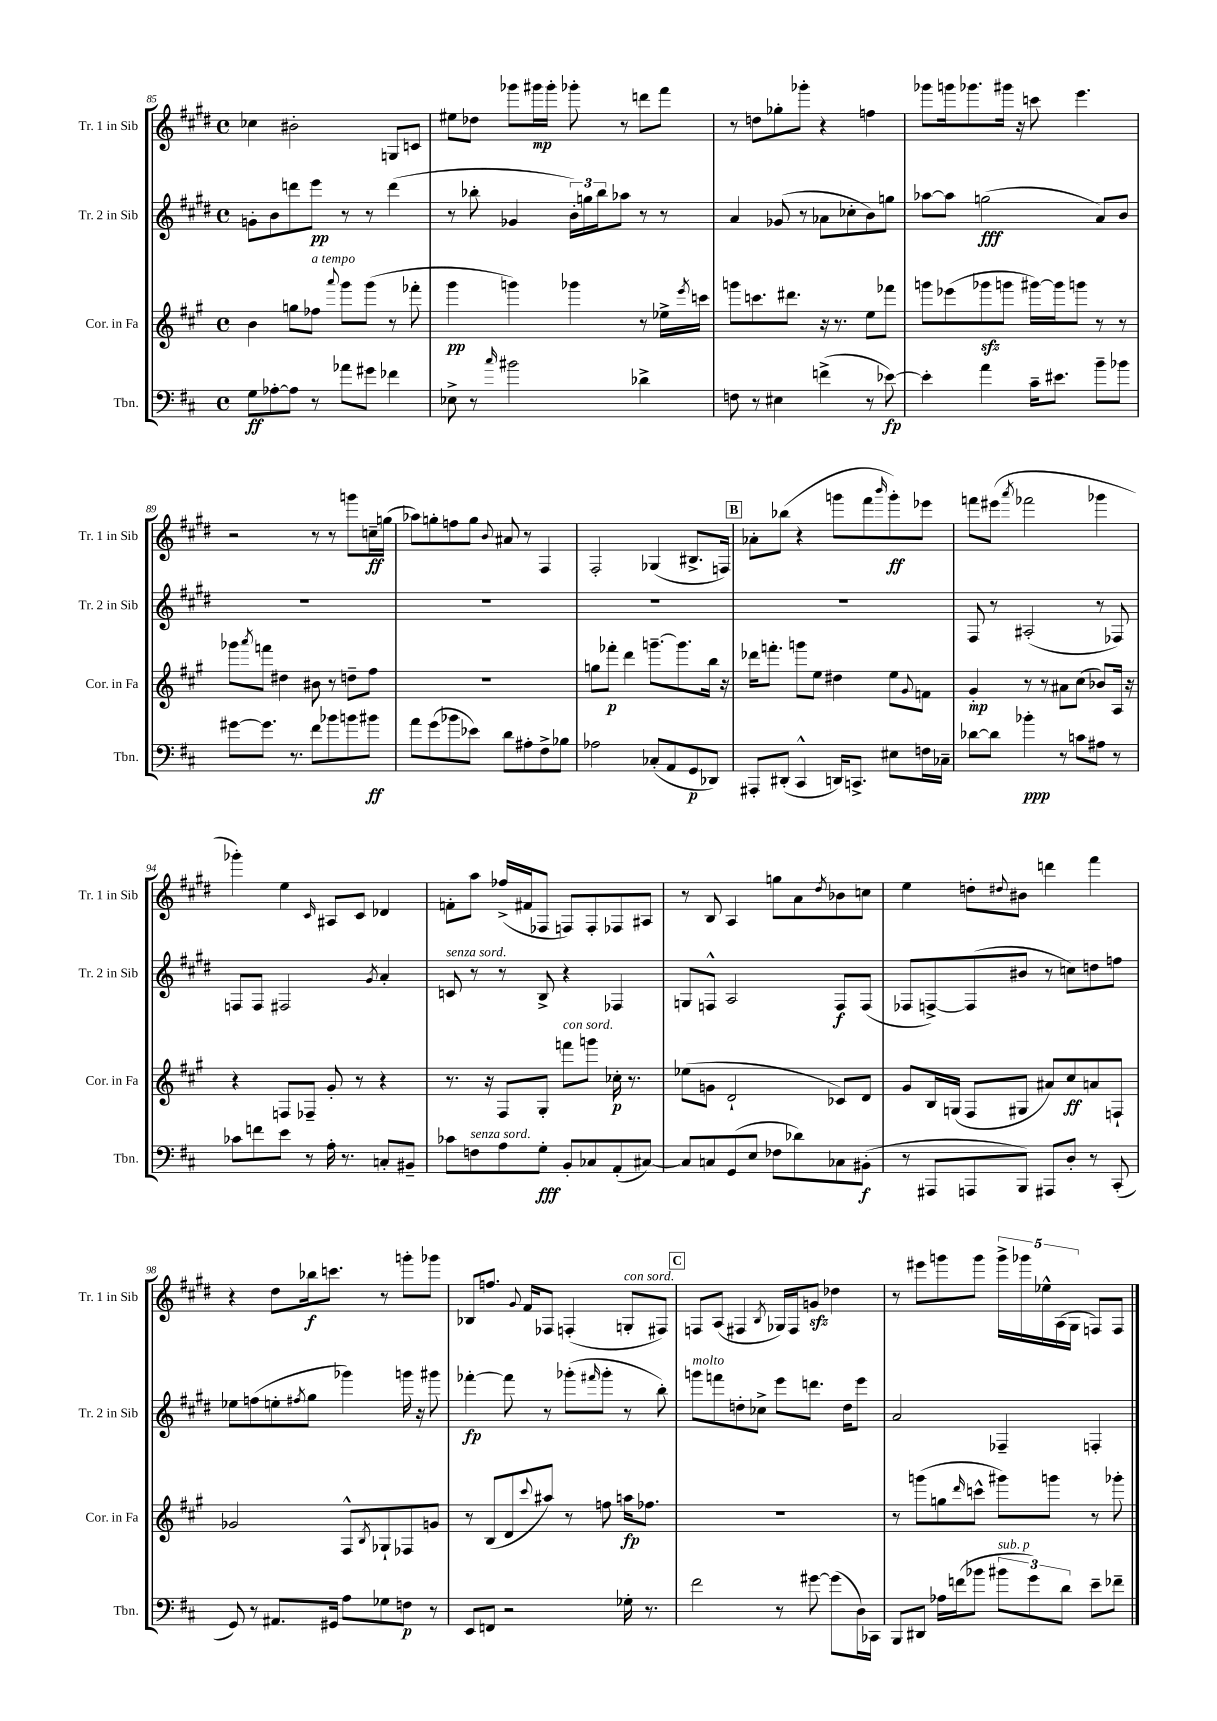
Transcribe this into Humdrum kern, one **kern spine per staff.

**kern	**kern	**kern	**kern
*staff4	*staff3	*staff2	*staff1
*clefF4	*clefG2	*clefG2	*clefG2
*k[f#c#]	*k[f#c#g#]	*k[f#c#g#d#]	*k[f#c#g#d#]
*M4/4	*M4/4	*M4/4	*M4/4
*met(c)	*met(c)	*met(c)	*met(c)
8G	4b	8g'	4cc-
[8A-'	.	8b	.
8A-]	8gg	8ddd	2b#'
8r	8ff-	8eee	.
.	8qqaaa	.	.
8a-	8ggg#	8r	.
8g#	(8ggg#	8r	.
4f-	8r	(4ddd	8G
.	8fff-'	.	8c
=	=	=	=
8E-^	4ggg#	8r	8ee#
8r	.	8bb-'	8dd-
16qqcc#	.	.	.
2b#	4ggg)	4g-	8ggg-
.	.	.	16ggg#
.	.	.	16ggg#'
.	4ggg-	24b')	8ggg-'
.	.	24gg	.
.	.	24bb-	.
.	.	8aa-	8r
4d-^	8r	8r	8ddd
.	16ee-^	8r	8fff#
.	8qeee	.	.
.	16ccc	.	.
=	=	=	=
8F	8ggg	4a	8r
8r	8.ccc	.	8dd
4E#	.	(8g-	8gg-'
.	8.ddd#	.	.
.	.	8r	8ggg-'
(4f^	16r	8a-	4r
.	8.r	.	.
.	.	8cc-'	.
8r	8ee	8b)	4ff
[8e-)	8fff-	8gg	.
=	=	=	=
4e-']	8ggg	[8aa-	8ggg-
.	(8eee-	8aa-]	16ggg
.	.	.	8.ggg-
4a	8ggg-	(2gg	.
.	8ggg	.	16ggg#
.	.	.	16r
16c#~	[16ggg#)	.	8ccc
8.e#	16ggg#]	.	.
.	8ggg	.	4.eee
8b~	8r	8a)	.
8b-	8r	8b	.
=	=	=	=
[8g#	8ggg-	1r	2r
.	8qaaa	.	.
8.g#]	8fff	.	.
.	4dd#	.	.
8.r	.	.	.
8f#	8b#	.	8r
8b-	8r	.	8r
8b	8dd~	.	8ggg
8b#	8ff#	.	16cc~
.	.	.	(16gg
=	=	=	=
8a	1r	1r	8aa-)
(8g	.	.	8gg'
8b-	.	.	8ff
8e-)	.	.	8gg
.	.	.	8qqb
8d	.	.	8a#
8A#'	.	.	8r
8F#^	.	.	4F#
8B-	.	.	.
=	=	=	=
2A-	8gg	1r	2F#'
.	8fff-'	.	.
.	4ddd	.	.
(8C-'	[8.ggg~	.	(4G-
8AA	.	.	.
.	8.ggg]	.	.
8GG	.	.	8.B#^
8DD-)	16bb	.	.
.	16r	.	16F)
=	=	=	=
8AAA#'	16ddd-	1r	8a-'
.	8.fff'	.	.
(8DD#'	.	.	(8bb-
4CC#^^	8ggg	.	4r
.	8ee	.	.
16DD)	4dd#	.	8ggg
8.CC^	.	.	.
.	.	.	8fff#
.	.	.	16qqbbb
8E#	8ee	.	8ggg')
.	8qqg#	.	.
16F	8f	.	8eee-
16C-~	.	.	.
=	=	=	=
[8d-	4g#'	8F#	8fff
8d-]	.	8r	(8eee#
.	.	.	8qaaa
4b-'	8r	(2A#'	2fff-
.	8r	.	.
8r	8a#	.	.
8c	(8cc#	.	.
8A#	8b-)	8r	4ggg-
8r	16A	8F-)	.
.	16r	.	.
=	=	=	=
8c-	4r	8F	4ggg-')
8f	.	8F	.
8e	8F	2F#	4ee
8r	8F-~	.	.
.	.	.	16qqc#
16A'	8g#'	.	8A#
8.r	.	.	.
.	8r	.	8c#
.	.	8qg#	.
8C'	4r	4a'	4d-
8BB#~	.	.	.
=	=	=	=
8c-	8.r	8c	8f'
8F	.	8r	8aa
.	16r	.	.
8A	8F#	8r	(16ff-^
.	.	.	16f#
8G'	8G#'	8B^	8F-
8BB'	8fff	4r	8F)
8C-	8ggg	.	8F'
(8AA'	16cc-'	4F-	8F-
.	8.r	.	.
[8C#)	.	.	8A#
=	=	=	=
8C#]	(8ee-	8G	8r
8C	8g	8F^^	8B
(8GG	2d`	2A	4A
8E	.	.	.
8F-	.	.	8gg
8d-)	.	.	8a
.	.	.	8qdd#
8C-	8c-)	8F	8b-
(8BB#'	8d	(8F	8cc
=	=	=	=
8r	8g#	8F-	4ee
8AAA#	16B	[8F^)	.
.	(16G	.	.
8AAA	8F#	(8F]	8dd'
.	.	.	8qqdd#
8BBB)	8G#	8b#	8b#
8AAA#	8a#)	8r	4ddd
8D'	8cc#	8cc)	.
8r	8a	8dd	4fff#
(8CC#'	8F`	8ff	.
=	=	=	=
8GG)	2g-	8ee-	4r
8r	.	(8ff	.
8.AA#	.	8ee'	8dd#
.	.	8qff#	.
.	.	8gg#	16bb-
16GG#	.	.	8.ccc
8A	8F#^^	4ggg-)	.
.	8qB	.	.
8G-	8G-`	.	8r
8F	8F-	16ggg	8ggg'
.	.	16r	.
8r	8g	8ggg#	8ggg-
=	=	=	=
8EE	8r	[4fff-'	8B-
8FF	(8B	.	8.ff
2r	8d	8fff-]	.
.	.	.	8qqg#
.	.	.	16f#
.	8qqccc#	.	.
.	8aa#)	8r	8F-
.	8r	(8ggg-'	(4F'
.	.	16qqfff#	.
.	8ff	8ggg-'	.
16G-'	16aa	8r	8G'
8.r	8.ff-	.	.
.	.	8bb')	8F#)
=	=	=	=
2f#	1r	8ggg	8F
.	.	8fff	(8A
.	.	8dd'	4F#
.	.	8cc-^	.
.	.	.	8qB
8r	.	8eee	16G-)
.	.	.	16F#
[8g#	.	8.ddd	8g
(8g#]	.	.	4dd-
.	.	16dd	.
16D)	.	8eee	.
16CC-	.	.	.
=	=	=	=
8BBB	8r	2a	8r
8DD#	(8ggg	.	8eee#
16A-	8gg	.	8ggg
(16f	.	.	.
.	16qqddd	.	.
8b-	8ccc^^	.	8ggg
12b#	8ggg#)	4F-~	20ggg^
.	.	.	20ggg-
12g)	.	.	.
.	.	.	20ee-^^
.	8ggg	.	.
.	.	.	(20A
12d	.	.	.
.	.	.	20G#
8e~	8r	4F'	8F)
8f-~	8ggg-'	.	8F
==	==	==	==
*-	*-	*-	*-
